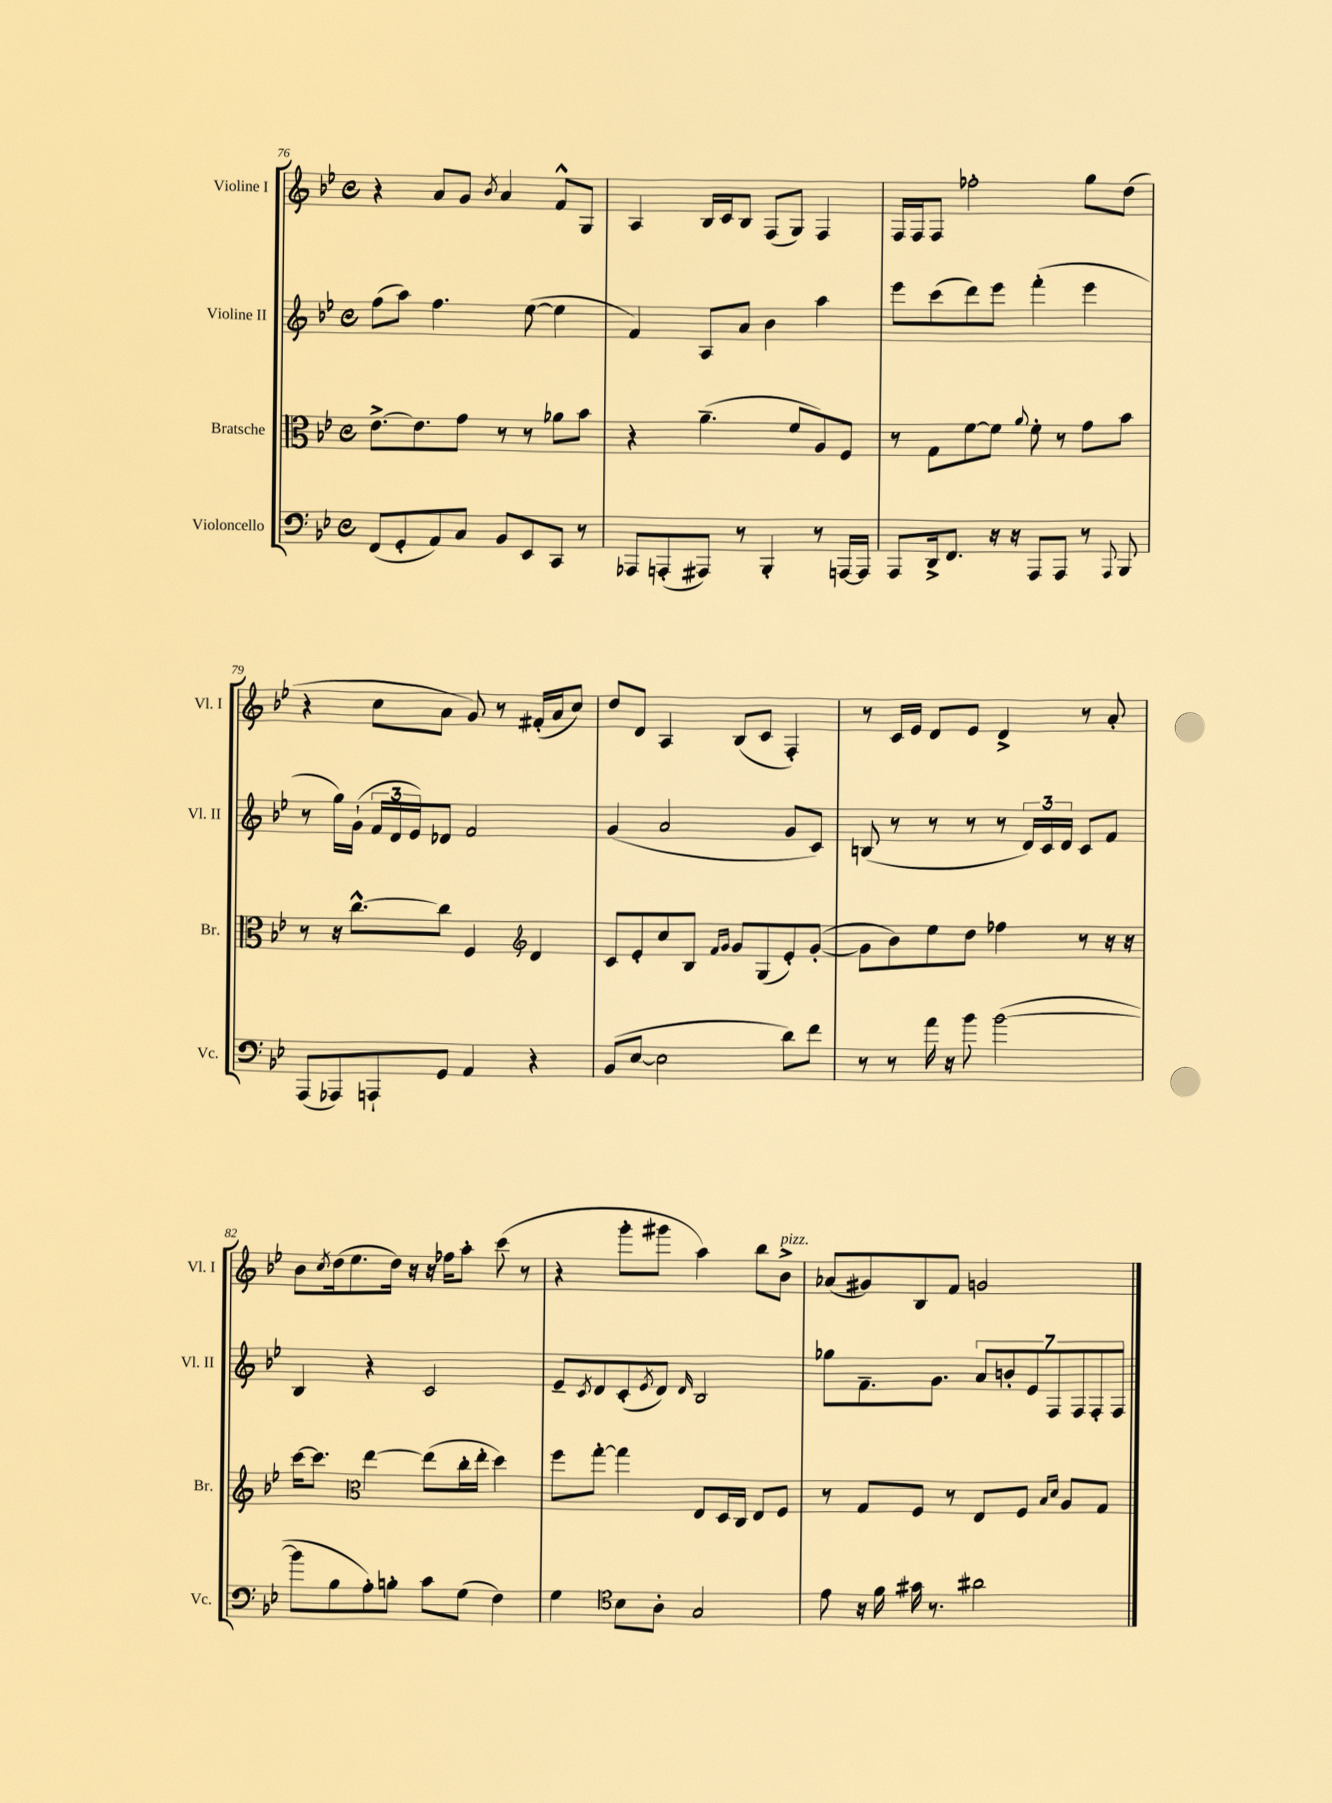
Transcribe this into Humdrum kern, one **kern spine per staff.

**kern	**kern	**kern	**kern
*part4	*part3	*part2	*part1
*staff4	*staff3	*staff2	*staff1
*I"Violoncello	*I"Bratsche	*I"Violine II	*I"Violine I
*I'Vc.	*I'Br.	*I'Vl. II	*I'Vl. I
*clefF4	*clefC3	*clefG2	*clefG2
*k[b-e-]	*k[b-e-]	*k[b-e-]	*k[b-e-]
*M4/4	*M4/4	*M4/4	*M4/4
*met(c)	*met(c)	*met(c)	*met(c)
=76	=76	=76	=76
(8FF/L	[8.e-^\L	(8ff\L	4r
8GG'/	.	8aa\J)	.
.	8.e-\]	.	.
8AA/)	.	4.ff\	8a/L
8C/J	8g\J	.	8g/J
.	.	.	8qb-/
8BB-/L	8r	.	4a/
8EE-/	8r	([8ee-\	.
8CC/J	8a-X\L	4ee-\]	8f^^/L
8r	8b-\J	.	8G/J
=77	=77	=77	=77
8AAA-X/L	4r	4f/)	4A/
(8AAAn'/	.	.	.
8AAA#X/J)	(4.a~\	8A/L	16B-/LL
.	.	.	16c/J
8r	.	8a/J	8B-/J
4BBB-'/	.	4b-\	(8F/L
.	8f/L	.	8G/J)
8r	8A/)	4aa\	4F/
[16AAAn/LL	8F/J	.	.
16AAA/JJ]	.	.	.
=78	=78	=78	=78
8AAA/L	8r	8eee-\L	16F/LL
.	.	.	16F/J
16DD^/k	8G\L	(8ccc\	8F/J
8.FF/J	.	.	.
.	[8f\	8ddd\)	2ff-X'\
16r	8f\J]	8eee-\J	.
16r	.	.	.
.	8qqa/	.	.
8AAA/L	8f'\	(4fff'\	.
8AAA/J	8r	.	.
8r	8g\L	4eee-\	8gg\L
8qqAAA/	.	.	.
8BBB-/	8b-\J	.	(8dd\J
!!LO:LB:g=z
=79	=79	=79	=79
(8AAA/L	8r	8r	4r
8AAA-X/)	16r	16gg\LL)	.
.	[8.cc^^\L	(16g`\JJ	.
8AAAn`/	.	24f/LL	8cc\L
.	.	24d/	.
.	.	24e-/J)	.
8GG/J	8cc\J]	8d-X/J	8a\J
4AA/	4F/	2f/	8g/)
.	.	.	8r
*	*clefG2	*	*
4r	4d/	.	(16f#X'/LL
.	.	.	16a/J
.	.	.	8cc/J)
=80	=80	=80	=80
(8BB-/L	8c/L	(4g/	8dd/L
[8E-/J	8e-'/	.	8d/J
2E-\]	8cc/	2a/	4A/
.	8B-/J	.	.
.	16qqf/LL	.	.
.	16qqg/JJ	.	.
.	8g/L	.	(8B-/L
.	(8G/	.	8c/J
8d\L)	8e-'/)	8g/L	4F'/)
8f\J	([8g'/J	8c/J)	.
=81	=81	=81	=81
8r	8g\L]	(8Bn/	8r
8r	8b-\)	8r	16c/LL
.	.	.	16e-/JJ
16a\	8ee-\	8r	8d/L
16r	.	.	.
8b-\	8dd\J	8r	8e-/J
([2b-\	4ff-X\	8r	4d^/
.	.	24d/LL)	.
.	.	24c/	.
.	.	24d/JJ	.
.	8r	8c/L	8r
.	16r	8f/J	8a'/
.	16r	.	.
!!LO:LB:g=z
=82	=82	=82	=82
8b-\L]	[16ccc\KL	4B-/	8b-\L
.	8.ccc\J]	.	.
.	.	.	8qcc/
8B-\	.	.	(16dd\k
.	.	.	8.ee-\
*	*clefC3	*	*
8A'\)	[4ee-\	4r	.
8Bn'\J	.	.	16dd\Jk)
.	.	.	16r
8c\L	(8ee-\L]	2c/	16r
.	.	.	16ff-X\KL
(8G\J	16cc'\L	.	8aa'\J
.	16ee-'\JJ	.	.
4F\)	4dd\)	.	(8ccc\
.	.	.	8r
=83	=83	=83	=83
4G\	8ff\L	8e-~/L	4r
.	.	8qc/	.
.	[8gg'\J	8d/	.
*clefC4	*	*	*
8B-\L	4gg\]	(8c'/	8ggg'\L
.	.	8qe-/	.
8A'\J	.	8d/J)	8ggg#X\J
.	.	16qqd/	.
2G/	8E-/L	2B-/	4aa\)
.	16D/L	.	.
.	16C/JJ	.	.
.	8E-/L	.	8bb-\L
!	!	!	!LO:TX:a:i:t=pizz.
.	8F/J	.	8b-^\J
=84	=84	=84	=84
8e-\	8r	8gg-X\L	(8a-X/L
16r	8G/L	8.f~\	8g#X/)
16f\	.	.	.
16g#X\	8F/J	.	8B-/
8.r	.	8.g\J	.
.	8r	.	8f/J
2a#X\	8E-/L	14a/L	2gn/
.	.	14bn'/	.
.	8F/J	.	.
.	.	14e-/	.
.	.	14F/	.
.	16qqB-/LL	.	.
.	16qqd/JJ	.	.
.	8A/L	.	.
.	.	14F/	.
.	.	14F'/	.
.	8G/J	.	.
.	.	14F/J	.
==	==	==	==
*-	*-	*-	*-
